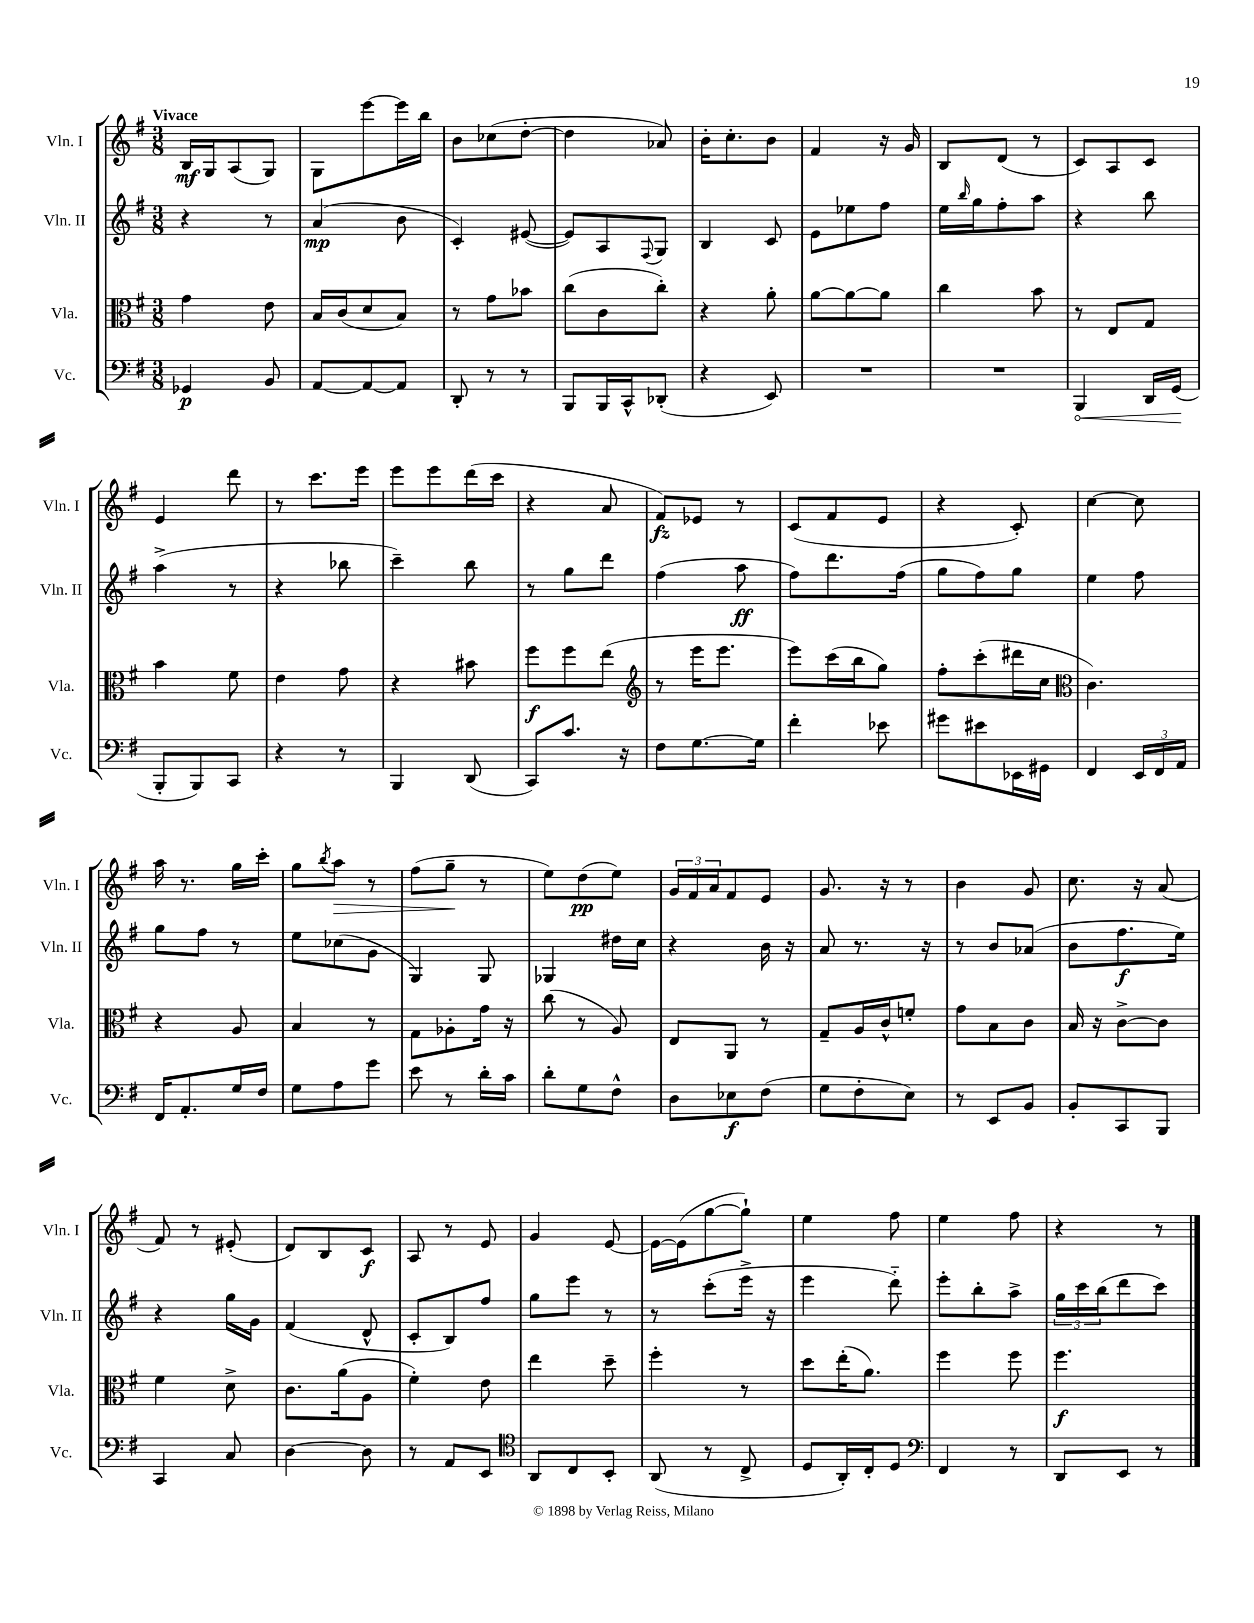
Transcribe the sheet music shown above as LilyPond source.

<<
\new StaffGroup <<
\new Staff = "s0" \with { instrumentName = "Vln. I" shortInstrumentName = "Vln. I" } {
    \clef treble \key g \major \numericTimeSignature \time 3/8 \tempo "Vivace"
    b16\mf g16 a8( g8) |
    g8 e'''8~ e'''16 b''16 |
    b'8 ces''8( d''8~-. |
    d''4 aes'8) |
    b'16-. c''8.-. b'8 |
    fis'4 r16 g'16 |
    b8 d'8( r8 |
    c'8) a8 c'8 |
    e'4 d'''8 |
    r8 c'''8. e'''16 |
    e'''8 e'''8 d'''16( c'''16 |
    r4 a'8 |
    fis'8\fz) ees'8 r8 |
    c'8( fis'8 e'8 |
    r4 c'8-.) |
    c''4~ c''8 |
    a''16 r8. g''16 c'''16-. |
    g''8 \acciaccatura { b''8 } a''8\> r8 |
    fis''8( g''8--\! r8 |
    e''8) d''8\pp( e''8) |
    \tuplet 3/2 { g'16 fis'16 a'16 } fis'8 e'8 |
    g'8. r16 r8 |
    b'4 g'8 |
    c''8. r16 a'8( |
    fis'8) r8 eis'8-.( |
    d'8) b8 c'8\f |
    a8 r8 e'8 |
    g'4 e'8~ |
    e'16~ e'16( g''8~ g''8-!) |
    e''4 fis''8 |
    e''4 fis''8 |
    r4 r8 \bar "|." |
}
\new Staff = "s1" \with { instrumentName = "Vln. II" shortInstrumentName = "Vln. II" } {
    \clef treble \key g \major \numericTimeSignature \time 3/8
    r4 r8 |
    a'4\mp( b'8 |
    c'4-.) eis'8~( |
    eis'8) a8 \appoggiatura { fis8 } g8 |
    b4 c'8 |
    e'8 ees''8 fis''8 |
    e''16 \grace { b''16 } g''16 fis''8-. a''8 |
    r4 b''8 |
    a''4->( r8 |
    r4 bes''8 |
    c'''4--) b''8 |
    r8 g''8 d'''8 |
    fis''4( a''8\ff |
    fis''8) d'''8. fis''16( |
    g''8 fis''8) g''8 |
    e''4 fis''8 |
    g''8 fis''8 r8 |
    e''8 ces''8( g'8 |
    g4) g8 |
    ges4 dis''16 c''16 |
    r4 b'16 r16 |
    a'8 r8. r16 |
    r8 b'8 aes'8( |
    b'8 fis''8.\f e''16) |
    r4 g''16 g'16 |
    fis'4( d'8-^ |
    c'8-. b8) fis''8 |
    g''8 e'''8 r8 |
    r8 c'''8-.( e'''16-> r16 |
    e'''4 d'''8-_) |
    e'''8-. b''8-. a''8-> |
    \tuplet 3/2 { g''16 c'''16 b''16( } d'''8 c'''8) \bar "|." |
}
\new Staff = "s2" \with { instrumentName = "Vla." shortInstrumentName = "Vla." } {
    \clef alto \key g \major \numericTimeSignature \time 3/8
    g'4 e'8 |
    b16 c'16( d'8 b8) |
    r8 g'8 bes'8 |
    c''8( c'8 c''8-.) |
    r4 a'8-. |
    a'8~ a'8~ a'8 |
    c''4 b'8 |
    r8 e8 g8 |
    b'4 fis'8 |
    e'4 g'8 |
    r4 bis'8 |
    fis''8\f fis''8 e''8( |
    \clef treble r8 e'''16 e'''8. |
    e'''8) c'''16( b''16 g''8) |
    fis''8-. c'''8-.( dis'''16 c''16 |
    \clef alto c'4.) |
    r4 a8 |
    b4 r8 |
    g8 aes8-. g'16 r16 |
    c''8( r8 a8) |
    e8 a,8 r8 |
    g8-- a16 c'16-^ f'8-. |
    g'8 b8 c'8 |
    b16 r16 c'8~-> c'8 |
    fis'4 d'8-> |
    c'8. a'16( a8 |
    fis'4-.) e'8 |
    e''4 d''8-- |
    fis''4-. r8 |
    d''8 e''16-.( a'8.) |
    fis''4 fis''8 |
    fis''4.\f \bar "|." |
}
\new Staff = "s3" \with { instrumentName = "Vc." shortInstrumentName = "Vc." } {
    \clef bass \key g \major \numericTimeSignature \time 3/8
    ges,4\p b,8 |
    a,8~ a,8~ a,8 |
    d,8-. r8 r8 |
    b,,8 b,,16 c,16-^ des,8-.( |
    r4 e,8) |
    R4. |
    R4. |
    \once \override Hairpin.circled-tip = ##t b,,4\< d,16 g,16\!( |
    b,,8-. b,,8) c,8 |
    r4 r8 |
    b,,4 d,8( |
    c,8) c'8. r16 |
    fis8 g8.~ g16 |
    fis'4-. ees'8 |
    gis'8 eis'8 ees,16 gis,16 |
    fis,4 \tuplet 3/2 { e,16 fis,16 a,16 } |
    fis,16 a,8.-. g16 fis16 |
    g8 a8 g'8 |
    e'8 r8 d'16-. c'16 |
    d'8-. g8 fis8-^ |
    d8 ees8\f fis8( |
    g8 fis8-. e8) |
    r8 e,8 b,8 |
    b,8-. c,8 b,,8 |
    c,4 c8 |
    d4~ d8 |
    r8 a,8 e,8 |
    \clef tenor a,8 c8 b,8-. |
    a,8( r8 c8-> |
    d8 a,16-.) c16-. d8 |
    \clef bass fis,4 r8 |
    d,8 e,8 r8 \bar "|." |
}
>>
>>
\layout { \context { \Score \remove "Bar_number_engraver" } }
